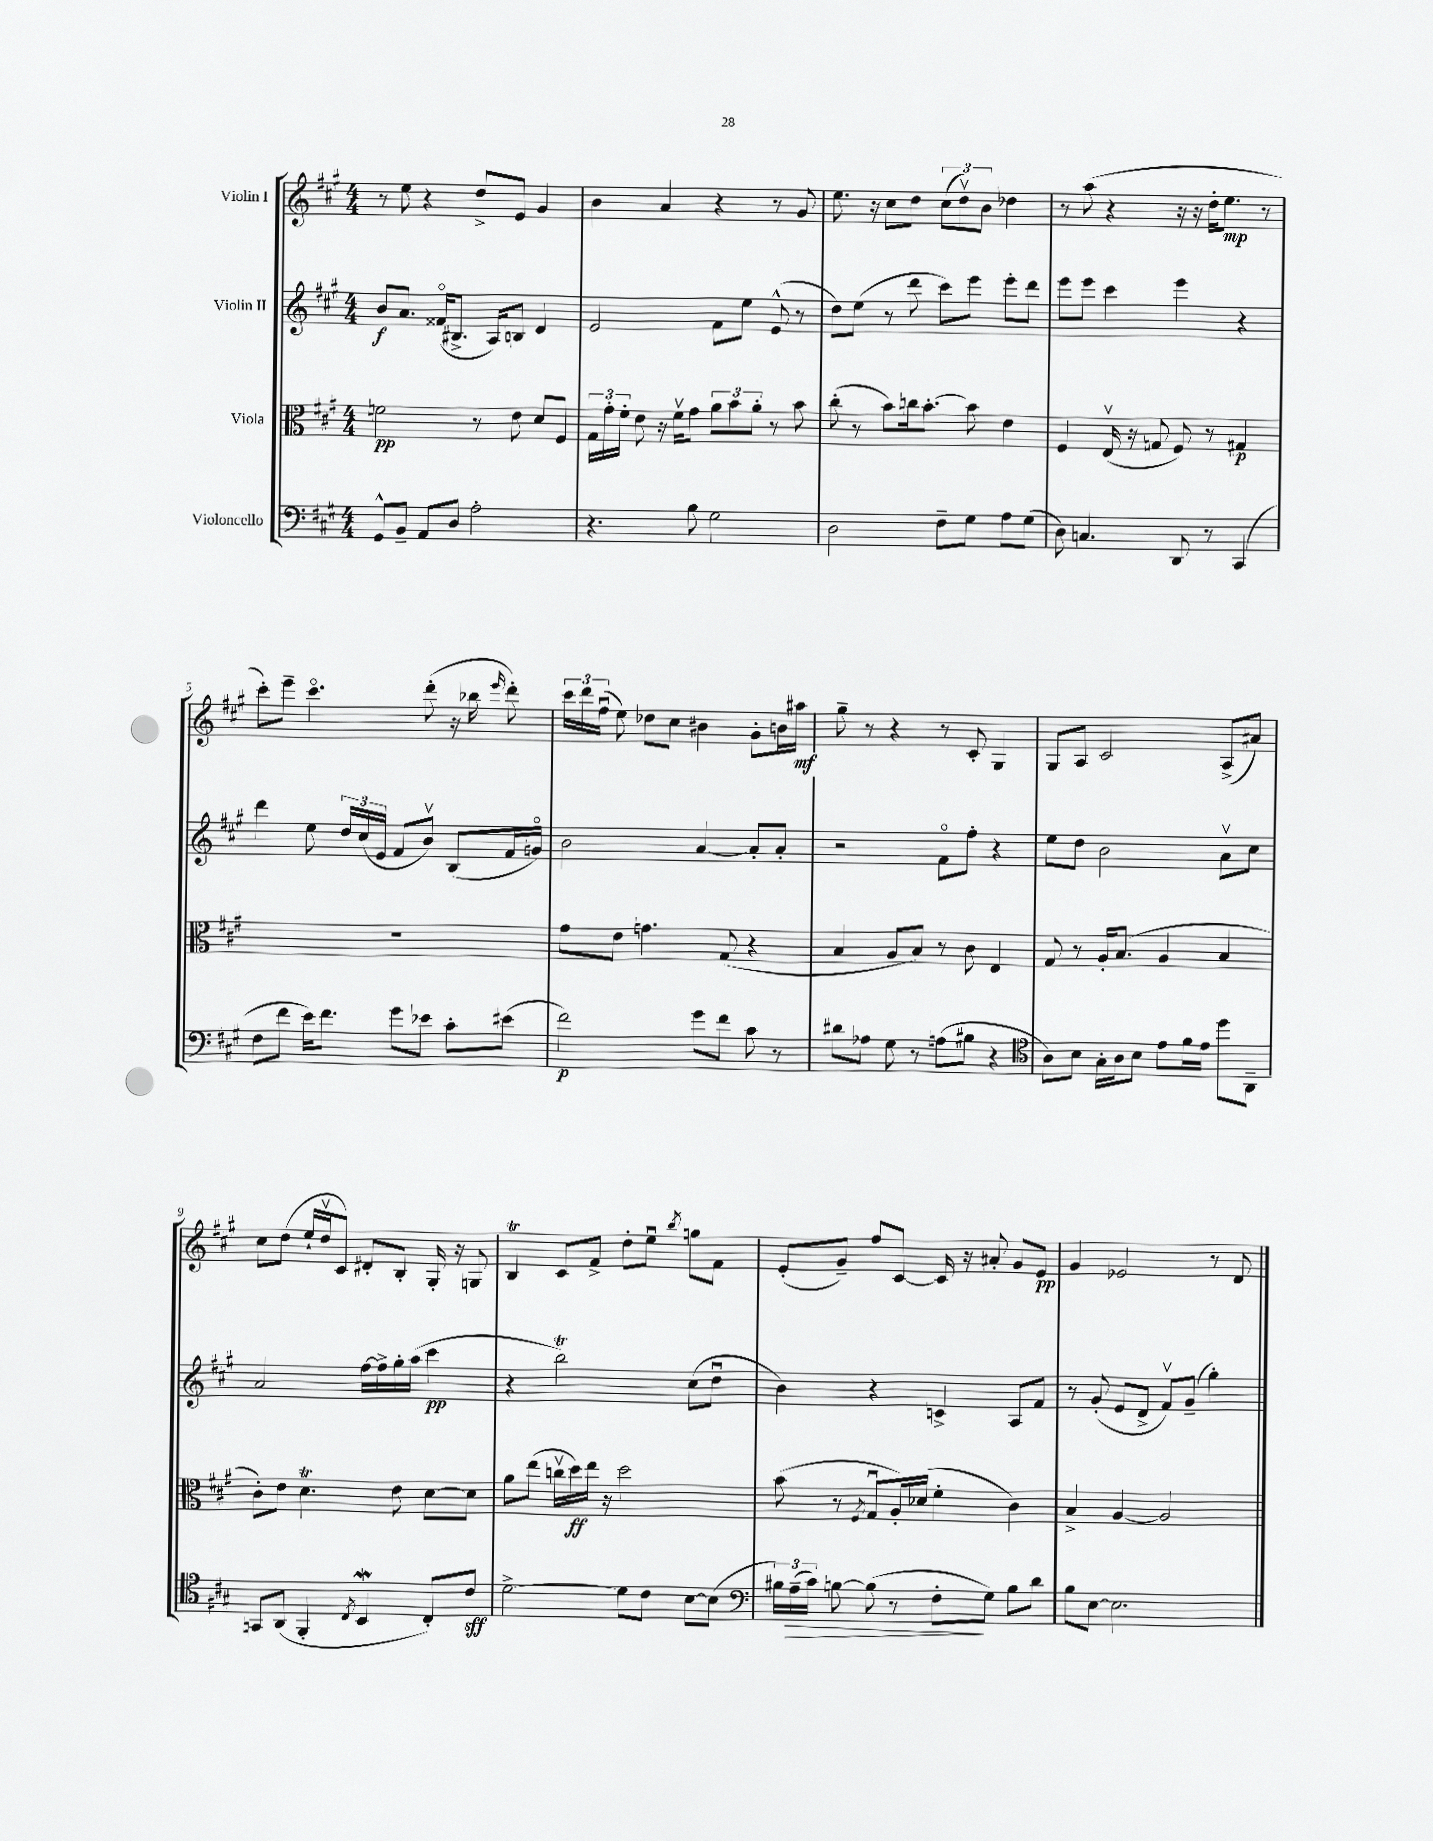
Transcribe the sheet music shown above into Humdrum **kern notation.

**kern	**kern	**kern	**kern
*staff4	*staff3	*staff2	*staff1
*clefF4	*clefC3	*clefG2	*clefG2
*k[f#c#g#]	*k[f#c#g#]	*k[f#c#g#]	*k[f#c#g#]
*M4/4	*M4/4	*M4/4	*M4/4
8GG#^^/L	2f\	8b/L	8r
8BB~/J	.	8.a/J	8ee\
8AA/L	.	.	4r
.	.	(16f##o/LK	.
8D/J	.	8.B#^/J	.
2A'\	8r	.	8dd^/L
.	.	16A/LK)	.
.	8e\	8B/J	8e/J
.	8d/L	4d/	4g#/
.	8F#/J	.	.
=	=	=	=
4.r	24G#\LL	2e/	4b\
.	24g#'\	.	.
.	24f#'\JJ	.	.
.	8e\	.	.
.	16r	.	4a/
.	16f#v\LK	.	.
8B\	8g#\J	.	.
2G#\	12a\L	8f#\L	4r
.	12b\	.	.
.	.	8ee\J	.
.	12a'\J	.	.
.	8r	(8e^^/	8r
.	8b\	8r	8g#/
=	=	=	=
2D\	(8cc#'\	8dd\L)	8.ee\
.	8r	(8ee\J	.
.	.	.	16r
.	8b\L)	8r	8cc#\L
.	16cc\k	8ddd\	8dd\J
.	[8.b'\J	.	.
8F#~\L	.	8ccc#\L)	(12cc#\L
.	.	.	12ddv\)
8G#\J	8b\]	8eee\J	.
.	.	.	12b\J
8A\L	4e\	8eee'\L	4dd-\
(8G#\J	.	8ddd\J	.
=	=	=	=
8D\)	4F#/	8eee\L	8r
4.C/	.	8eee\J	(8aa\
.	(16Ev/	4ccc#\	4r
.	16r	.	.
.	8G/	.	.
8DD/	8F#/)	4eee\	16r
.	.	.	16r
8r	8r	.	16dd'\LK
.	.	.	8.ee\J
(4CC#/	4G#/	4r	.
.	.	.	8r
=	=	=	=
8F#\L	1r	4ddd\	8ccc#'\L)
8f#\J	.	.	8eee~\J
16e\LK)	.	8ee\	4.ccc#o\
8.f#\J	.	.	.
.	.	24dd/LL	.
.	.	(24cc#/	.
.	.	24e/JJ	.
8g#\L	.	8f#/L	.
8e-\J	.	8bv/J)	(8ddd'\
8c#'\L	.	(8B/L	16r
.	.	.	16bb-\
.	.	.	16qqeee/
(8e#\J	.	16f#/L	8ddd'\)
.	.	16go/JJ)	.
=	=	=	=
2f#\)	8g#\L	2b\	24ccc#\LL
.	.	.	24ddd\
.	.	.	(24ff#u\JJ
.	8e\J	.	8ee\)
.	4.g\	.	8dd-\L
.	.	.	8cc#\J
8g#\L	.	[4a/	4b#\
8f#\J	(8G#/	.	.
8c#\	4r	8a'/]L	8g#'\L
8r	.	8a'/J	16b\L
.	.	.	16aa#\JJ
=	=	=	=
8d#\L	4B/	2r	8gg#~\
8A-\J	.	.	8r
8G#\	8A/L	.	4r
8r	8B/J)	.	.
(8A\L	8r	8f#o\L	8r
8B#\J	8c#\	8ff#'\J	8c#'/
4r	4E/	4r	4G#/
=	=	=	=
*clefC4	*	*	*
8A\L)	8G#/	8ee\L	8G#/L
8B\J	8r	8dd\J	8A/J
16G#'\LL	16A'/LK	2b\	2c#/
16A\J	(8.B/J	.	.
8B\J	.	.	.
8e\L	4A/	.	.
16f#\L	.	.	.
16e\JJ	.	.	.
8dd\L	4B/	8av\L	(8A^/L
8AA~\J	.	8cc#\J	8a#/J)
=	=	=	=
8GG/L	8c#'\L)	2a/	8cc#\L
(8AA/J	8e\J	.	(8dd\J
4FF#'/	4.d\	.	16ee`/LL
.	.	.	16ddv/J
.	.	.	8c#/J)
8qC#/	.	.	.
4BB/	.	[16ff#\LL	8d#'/L
.	.	16ff#^\]	.
.	8e\	16gg#'\	8B'/J
.	.	(16aa\JJ	.
8C#'/L)	[8d\L	4ccc#\	16G#'/
.	.	.	16r
8c#/J	8d\]J	.	8G/
=	=	=	=
[2d^\	8a\L	4r	4B/
.	(8ee\J	.	.
.	16ccv\LL	2bb\)	8c#/L
.	16dd\)	.	.
.	16ee\JJ	.	8f#^/J
.	16r	.	.
8d\]L	2dd\	.	8dd'\L
8c#\J	.	.	8eeu\J
.	.	.	8qbb/
[8B\L	.	(8cc#\L	8gg\L
(8B\]J	.	8ddu\J	8f#\J
=	=	=	=
*clefF4	*	*	*
24B#\LL)	(8b\	4b\)	(8e'/L
(24A~\	.	.	.
24c#\JJ)	.	.	.
[8B\	8r	.	8g#~/J)
.	8qF#/	.	.
(8B\]	8G#u/L	4r	8ff#/L
8r	16A'/L)	.	[8c#/J
.	(16d-/JJ	.	.
8F#'\L	4f#'\	4c^/	16c#/]
.	.	.	16r
8G#\J)	.	.	8a#'/
8B\L	4c#\)	8A/L	8g#/L
8d\J	.	8f#/J	8e/J
=	=	=	=
8B\L	4B^/	8r	4g#/
[8E\J	.	(8g#'/	.
2.E\]	[4A/	8e/L	2e-/
.	.	8d^/J	.
.	2A/]	8f#v/L)	.
.	.	(8g#~/J	.
.	.	4gg#'\)	8r
.	.	.	8d/
==	==	==	==
*-	*-	*-	*-
